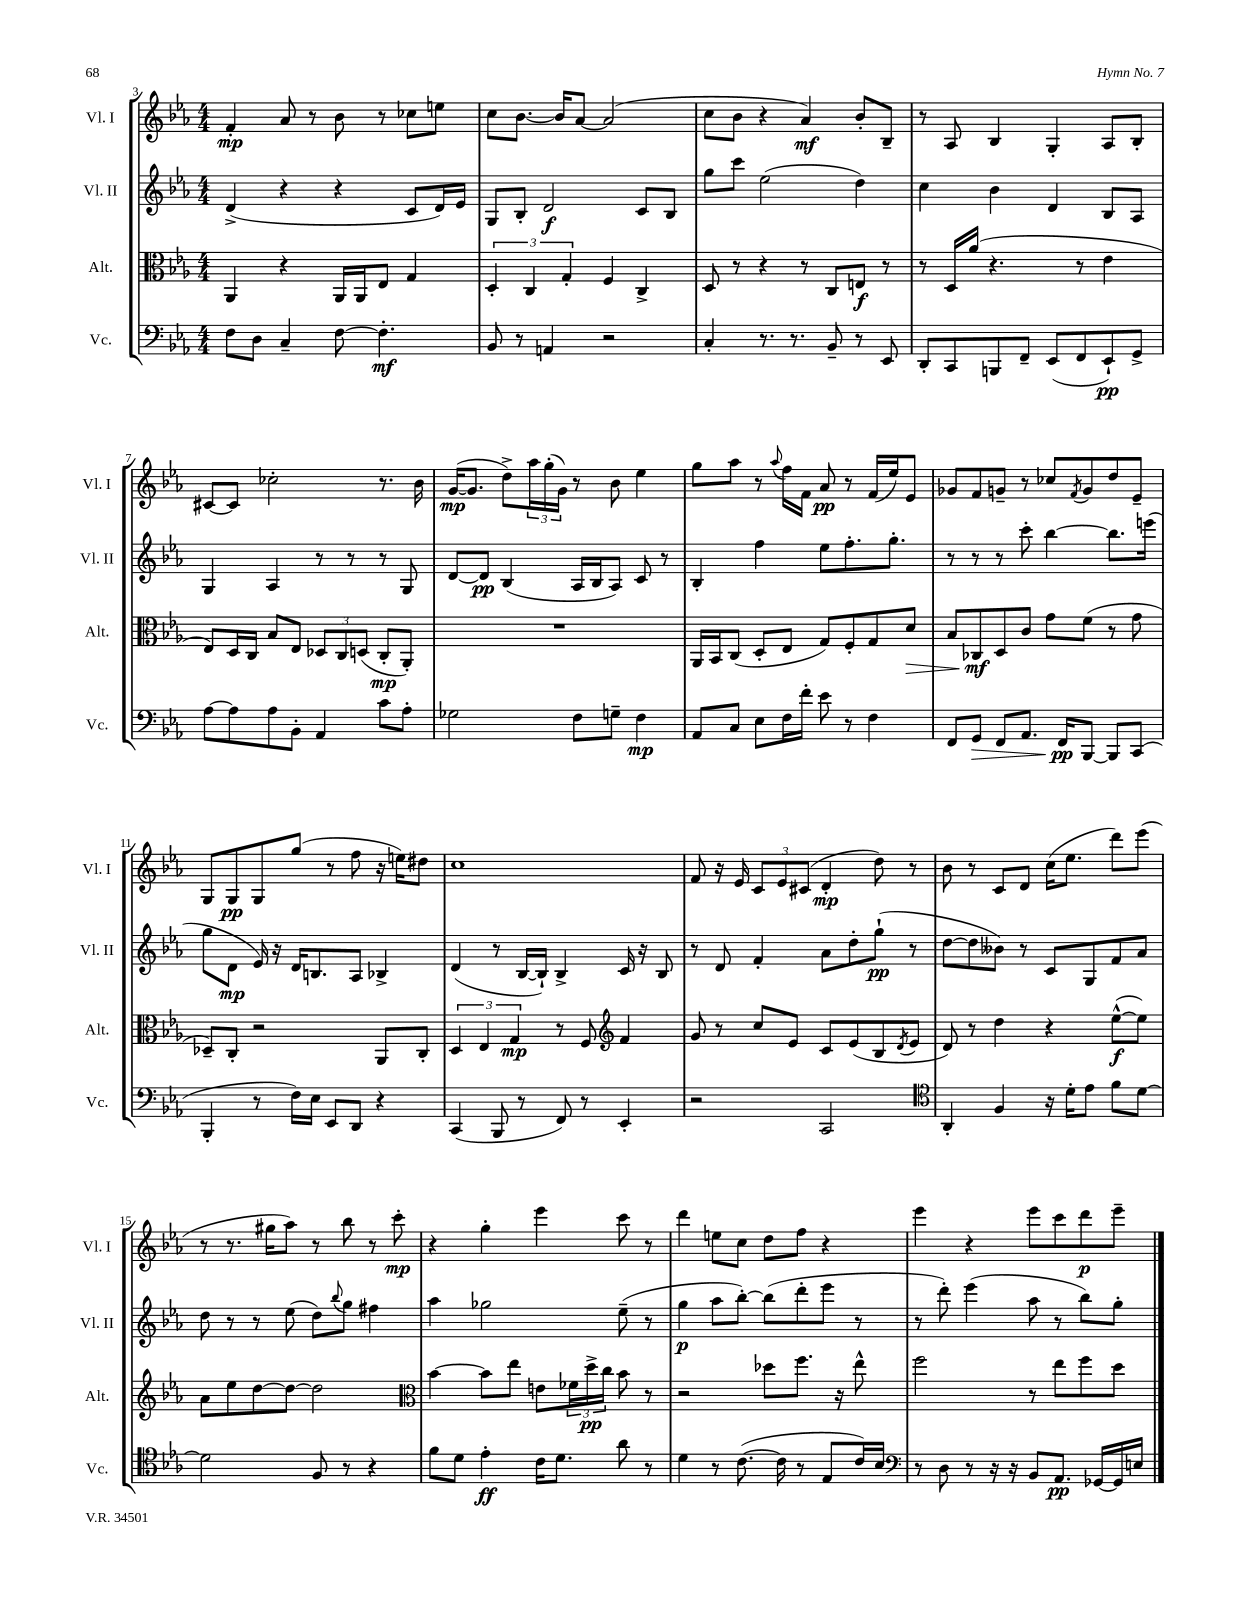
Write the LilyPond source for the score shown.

<<
\new StaffGroup <<
\new Staff = "s0" \with { instrumentName = "Vl. I" shortInstrumentName = "Vl. I" } {
    \clef treble \key ees \major \numericTimeSignature \time 4/4
    f'4-.\mp aes'8 r8 bes'8 r8 ces''8 e''8 |
    c''8 bes'8.~ bes'16 aes'8~ aes'2( |
    c''8 bes'8 r4 aes'4\mf) bes'8-. bes8-- |
    r8 aes8 bes4 g4-. aes8 bes8-. |
    cis'8~ cis'8 ces''2-. r8. bes'16 |
    g'16~\mp( g'8. d''8->) \tuplet 3/2 { aes''16 g''16-.( g'16) } r8 bes'8 ees''4 |
    g''8 aes''8 r8 \appoggiatura { aes''8 } f''16 f'16 aes'8\pp r8 f'16( ees''16) ees'8 |
    ges'8 f'8 g'8-- r8 ces''8 \acciaccatura { f'8 } g'8 d''8 ees'8-- |
    g8 g8\pp g8 g''8( r8 f''8 r16 e''16) dis''8 |
    c''1 |
    f'8 r16 ees'16 \tuplet 3/2 { c'8 ees'8 cis'8( } d'4-.\mp d''8) r8 |
    bes'8 r8 c'8 d'8 c''16( ees''8. d'''8) ees'''8( |
    r8 r8. gis''16 aes''8) r8 bes''8 r8 c'''8-.\mp |
    r4 g''4-. ees'''4 c'''8 r8 |
    d'''4 e''8 c''8 d''8 f''8 r4 |
    ees'''4 r4 ees'''8 c'''8 d'''8\p ees'''8-- \bar "|." |
}
\new Staff = "s1" \with { instrumentName = "Vl. II" shortInstrumentName = "Vl. II" } {
    \clef treble \key ees \major \numericTimeSignature \time 4/4
    d'4->( r4 r4 c'8 d'16) ees'16 |
    g8 bes8-. d'2\f c'8 bes8 |
    g''8 c'''8 ees''2( d''4) |
    c''4 bes'4 d'4 bes8 aes8 |
    g4 aes4 r8 r8 r8 g8 |
    d'8~ d'8\pp bes4( aes16 bes16 aes8) c'8 r8 |
    bes4-. f''4 ees''8 f''8.-. g''8.-. |
    r8 r8 r8 c'''8-. bes''4~ bes''8. e'''16( |
    g''8 d'8\mp ees'16) r16 d'16 b8. aes8 bes4-> |
    d'4( r8 bes16~ bes16-!) bes4-> c'16 r16 bes8 |
    r8 d'8 f'4-. aes'8 d''8-. g''8-!\pp( r8 |
    d''8~ d''8 beses'8) r8 c'8 g8 f'8 aes'8 |
    d''8 r8 r8 ees''8( d''8) \appoggiatura { bes''8 } g''8 fis''4 |
    aes''4 ges''2 ees''8--( r8 |
    g''4\p aes''8 bes''8~-.) bes''8( d'''8-. ees'''8 r8 |
    r8 d'''8-.) ees'''4( aes''8 r8 bes''8) g''8-. \bar "|." |
}
\new Staff = "s2" \with { instrumentName = "Alt." shortInstrumentName = "Alt." } {
    \clef alto \key ees \major \numericTimeSignature \time 4/4
    aes,4 r4 aes,16 aes,16 ees8 g4 |
    \tuplet 3/2 { d4-. c4 g4-. } f4 c4-> |
    d8 r8 r4 r8 c8 e8\f r8 |
    r8 d16 aes'16( r4. r8 ees'4 |
    ees8) d16 c16 bes8 ees8 \tuplet 3/2 { des8 c8 d8( } c8-.\mp aes,8-.) |
    R1 |
    aes,16 bes,16 c8( d8-. ees8 g8) f8-. g8 d'8\> |
    bes8 ces8\mf\! d8 c'8 g'8 f'8( r8 g'8 |
    des8--) c8-. r2 aes,8 c8-. |
    \tuplet 3/2 { d4 ees4 g4\mp } r8 f8 \clef treble f'4 |
    g'8 r8 c''8 ees'8 c'8 ees'8( bes8 \acciaccatura { d'8 } ees'8 |
    d'8) r8 d''4 r4 ees''8~-^\f( ees''8) |
    aes'8 ees''8 d''8~ d''8~ d''2 |
    \clef alto bes'4~ bes'8 ees''8 e'8 \tuplet 3/2 { fes'16 d''16->\pp c''16 } bes'8 r8 |
    r2 des''8 f''8. r16 ees''8-^ |
    f''2 r8 ees''8 f''8 d''8 \bar "|." |
}
\new Staff = "s3" \with { instrumentName = "Vc." shortInstrumentName = "Vc." } {
    \clef bass \key ees \major \numericTimeSignature \time 4/4
    f8 d8 c4-- f8~ f4.-.\mf |
    bes,8 r8 a,4 r2 |
    c4-. r8. r8. bes,8-- r8 ees,8 |
    d,8-. c,8 b,,8 f,8-- ees,8( f,8 ees,8-!\pp) g,8-> |
    aes8~ aes8 aes8 bes,8-. aes,4 c'8 aes8-. |
    ges2 f8 g8-- f4\mp |
    aes,8 c8 ees8 f16 f'16-. ees'8 r8 f4 |
    f,8 g,8\> f,8 aes,8. f,16\pp\! bes,,8~ bes,,8 c,8( |
    bes,,4-. r8 f16) ees16 ees,8 d,8 r4 |
    c,4( bes,,8 r8 f,8) r8 ees,4-. |
    r2 c,2 |
    \clef tenor aes,4-. f4 r16 d'16-. ees'8 f'8 d'8~ |
    d'2 f8 r8 r4 |
    f'8 d'8 ees'4-.\ff c'16 d'8. aes'8 r8 |
    d'4 r8 c'8.~( c'16 r8 ees8 c'16) bes16 |
    \clef bass r8 d8 r8 r16 r16 bes,8 aes,8.\pp ges,16~ ges,16 e16 \bar "|." |
}
>>
>>
\layout { \context { \Score currentBarNumber = #3 } }
